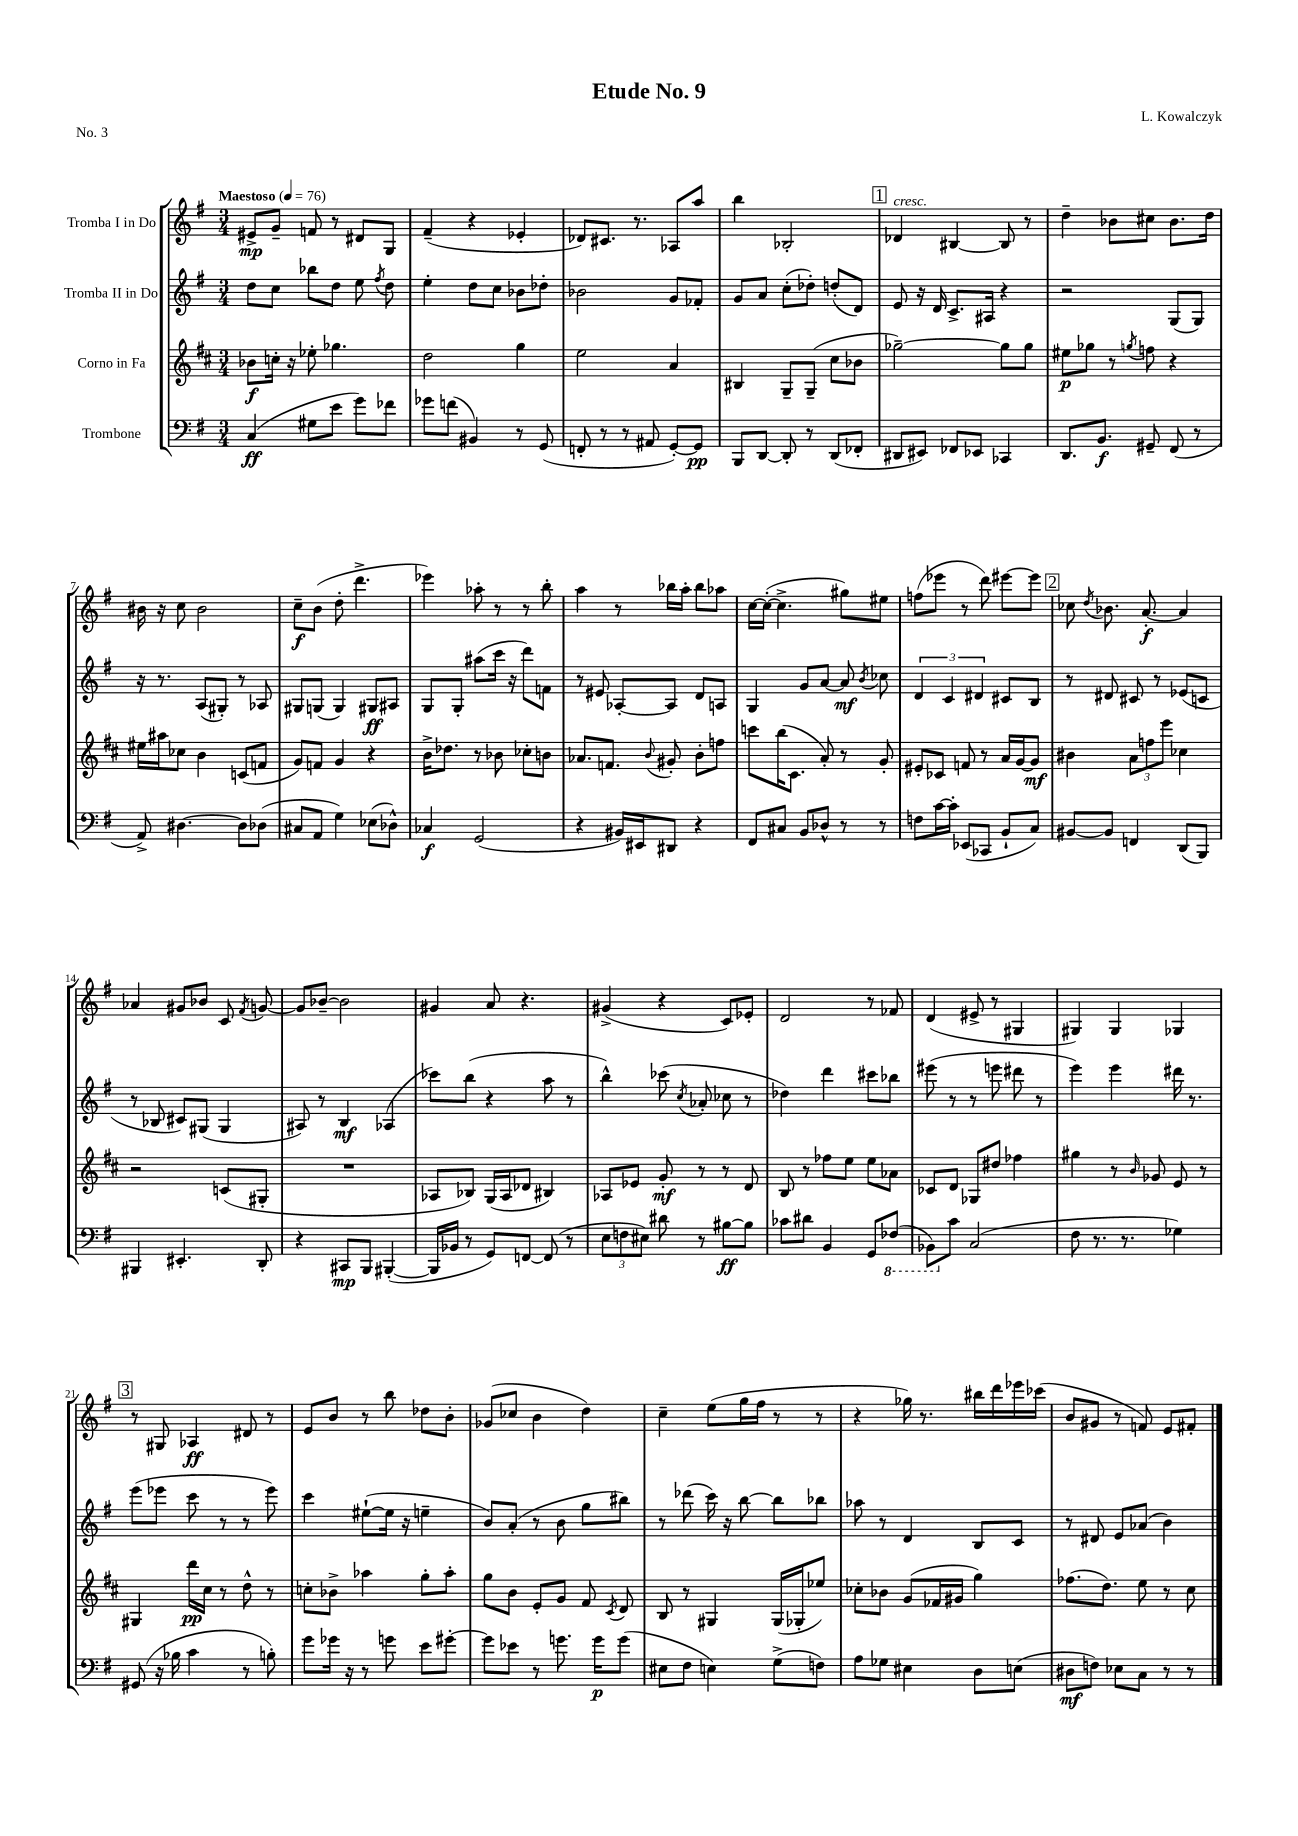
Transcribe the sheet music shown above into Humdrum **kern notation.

**kern	**kern	**kern	**kern
*staff4	*staff3	*staff2	*staff1
*clefF4	*clefG2	*clefG2	*clefG2
*k[f#]	*k[f#c#]	*k[f#]	*k[f#]
*M3/4	*M3/4	*M3/4	*M3/4
*MM76	*MM76	*MM76	*MM76
(4C/	8b-\L	8dd\L	8e#^/L
.	16cc'\Jk	8cc\J	8g~/J
.	16r	.	.
8G#\L	8ee-'\	8bb-\L	8f/
8e\J	4.gg-\	8dd\J	8r
8g\L)	.	8ee\	8d#/L
.	.	8qff#/	.
8f-\J	.	8dd\	8G/J
=	=	=	=
8g-\L	2dd\	4ee'\	(4f#~/
(8f\J	.	.	.
4BB#/)	.	8dd\L	4r
.	.	8cc\J	.
8r	4gg\	8b-\L	4e-'/
(8GG/	.	8dd-'\J	.
=	=	=	=
8FF'/	2ee\	2b-\	8d-/L)
8r	.	.	8.c#/J
8r	.	.	.
.	.	.	8.r
8AA#/	.	.	.
[8GG'/L)	4a/	8g/L	8A-/L
8GG/]J	.	8f-'/J	8aa/J
=	=	=	=
8BBB/L	4B#/	8g/L	4bb\
[8DD/J	.	8a/J	.
8DD'/]	8G~/L	(8cc'\L	2B-'/
8r	(8G~/J	8dd-'\J)	.
(8DD/L	8cc#\L	(8dd'/L	.
8FF-'/J	8b-\J	8d/J)	.
=	=	=	=
8DD#/L	[2gg-~\)	8e/	4d-/
8EE#/J)	.	16r	.
.	.	16d/	.
8FF-/L	.	8.c^/L	[4B#/
8EE-/J	.	.	.
.	.	16A#/Jk	.
4CC-/	8gg-\]L	4r	8B#/]
.	8gg-\J	.	8r
=	=	=	=
8.DD/L	8ee#\L	2r	4dd~\
.	8gg-\J	.	.
8.BB/J	.	.	.
.	8r	.	8b-\L
.	8qgg/	.	.
8GG#~/	8ff\	.	8cc#\J
(8FF#/	4r	(8G/L	8.b-\L
8r	.	8G/J)	.
.	.	.	16dd\Jk
=	=	=	=
8AA^/)	16ee#\LL	16r	16b#\
.	16aa#\J	8.r	16r
[4.D#\	8cc-\J	.	8cc\
.	4b\	(8A/L	2b#\
.	.	8G#'/J)	.
8D#\]L	(8c/L	8r	.
(8D-\J	8f/J	8A-/	.
=	=	=	=
8C#/L	8g/L)	8G#/L	8cc~\L
8AA/J	8f/J	(8G/J	(8b\J
4G\)	4g/	4G/)	8dd'\
.	.	.	4.ddd^\
(8E-\L	4r	8G#/L	.
8D-^^\J)	.	8A#/J	.
=	=	=	=
4C-/	16b^\LK	8G/L	4eee-\)
.	8.dd-\J	.	.
.	.	8G'/J	.
(2GG/	8r	(8aa#\L	8aa-'\
.	8b-\	16ccc\Jk	8r
.	.	16r	.
.	8cc-'\L	8ddd\L)	8r
.	8b\J	8f\J	8bb'\
=	=	=	=
4r	8.a-/L	8r	4aa\
.	.	8e#/	.
.	8.f/J	.	.
16BB#/LL)	.	[8A-'/L	8r
16EE#/J	.	.	.
.	8qqb/	.	.
8DD#/J	8g#'/	8A-/]J	16bb-\LL
.	.	.	16aa'\JJ
4r	8b'\L	8d/L	8bb-\L
.	8ff\J	8A/J	8aa-\J
=	=	=	=
8FF#/L	8ccc\L	4G/	[16cc\LL
.	.	.	(16cc'\_JJ
8C#/J	(16bb\K	.	4.cc^\]
.	8.c#\J	.	.
8BB/L	.	8g/L	.
8D-^^/J	8a'/)	[8a/J	.
8r	8r	8a/]	8gg#\L)
.	.	8qb/	.
8r	8g'/	8cc-\	8ee#\J
=	=	=	=
8F\L	8e#'/L	6d/	(8ff\L
[16c\L	8c-/J	.	8eee-\J
.	.	6c/	.
16c'\]JJ	.	.	.
(8EE-/L	8f/	.	8r
.	.	6d#/	.
8CC-/J	8r	.	8ddd\)
8BB`/L	16a/LL	8c#/L	[8eee#\L
.	[16g/J	.	.
8C/J)	8g/]J	8B/J	8eee#\]J
=	=	=	=
[8BB#/L	4b#\	8r	8cc-\
.	.	.	8qdd/
8BB#/]J	.	8d#/	8.b-\
4FF/	12a\L	8c#/	.
.	.	.	[8.a'/
.	12ff\	.	.
.	.	8r	.
.	12eee\J	.	.
(8DD/L	4cc-\	(8e-/L	4a/]
8BBB/J)	.	8c/J	.
=	=	=	=
4BBB#/	2r	8r	4a-/
.	.	8B-/	.
4.EE#'/	.	8c#/L)	8g#/L
.	.	(8G#/J	8b-/J
.	(8c/L	4G#/	8c/
.	.	.	8qf#/
8DD'/	8G#'/J	.	[8g/
=	=	=	=
4r	2.r	8A#/)	8g/]L
.	.	8r	[8b-~/J
8CC#/L	.	4B/	2b-\]
8BBB/J	.	.	.
([4BBB#'/	.	(4A-/	.
=	=	=	=
16BBB#/]LL	8A-/L	8ccc-\L)	4g#/
16BB-/JJ	.	.	.
8r	8B-/J)	(8bb\J	.
8GG/L)	(16G/LL	4r	8a/
.	16A-/J	.	.
[8FF/J	8d-/J	.	4.r
(8FF/]	4B#/)	8aa\	.
8r	.	8r	.
=	=	=	=
12E\L	8A-/L	4bb^^\)	(4g#^/
12F\	.	.	.
.	8e-/J	.	.
12E#\J)	.	.	.
8d#\	8g'/	(8ccc-\	4r
.	.	8qcc/	.
8r	8r	8a-'/	.
[8B#\L	8r	8cc-\	8c/L)
8B#\]J	8d/	8r	8e-'/J
=	=	=	=
8c-\L	8B/	4dd-\)	2d/
8d#\J	8r	.	.
4BB/	8ff-\L	4ddd\	.
.	8ee\J	.	.
8GG/L	8ee\L	8ccc#\L	8r
(8FF-/J	8a-\J	8bb-\J	8f-/
=	=	=	=
8BBB-\L)	8c-/L	(8eee#\	(4d/
8c\J	8d/J	8r	.
(2C/	8G-/L	8r	8e#^/
.	8dd#/J	8eee\	8r
.	4ff-\	8ddd#\	4G#/
.	.	8r	.
=	=	=	=
8F#\	4gg#\	4eee\)	4G#/)
8.r	.	.	.
.	8r	4eee\	4G#/
8.r	.	.	.
.	16qqb/	.	.
.	8g-/	.	.
4G-\)	8e/	16ddd#\	4G-/
.	.	8.r	.
.	8r	.	.
=	=	=	=
(8GG#/	4G#/	(8eee\L	8r
16r	.	8eee-\J	8G#/
16B-\	.	.	.
4c\	16ddd\LL	8ccc\	4A-/
.	16cc#\JJ	.	.
.	8r	8r	.
8r	8dd^^\	8r	8d#/
8B'\)	8r	8eee-\)	8r
=	=	=	=
8g\L	8cc'\L	4ccc\	8e/L
16g-\Jk	8b-^\J	.	8b/J
16r	.	.	.
8r	4aa-\	([8ee#`\L	8r
8g\	.	16ee#\]Jk	8bb\
.	.	16r	.
8e\L	8gg'\L	4ee~\	8dd-\L
[8g#'\J	8aa-'\J	.	8b'\J
=	=	=	=
8g#\]L	8gg\L	8b/L)	(8g-/L
8e-\J	8b\J	(8a'/J	8cc-/J
8r	8e'/L	8r	4b\
8.g\	8g/J	8b\	.
.	8f#/	8gg\L	4dd\)
16g\LK	.	.	.
.	8qc#/	.	.
(8g\J	8d/	8bb#\J)	.
=	=	=	=
8E#\L	8B/	8r	4cc~\
8F#\J	8r	(8ddd-\	.
4E\)	4G#/	16ccc\)	(8ee\L
.	.	16r	.
.	.	[8bb\	16gg\L
.	.	.	16ff#\JJ
(8G^\L	(16G#/LL	8bb\]L	8r
.	16G-'/J	.	.
8F\J)	8ee-/J)	8bb-\J	8r
=	=	=	=
8A\L	8cc-'\L	8aa-\	4r
8G-\J	8b-\J	8r	.
4E#\	(8g/L	4d/	16gg-\)
.	.	.	8.r
.	16f-/L	.	.
.	16g#/JJ	.	.
8D\L	4gg\)	8B/L	16bb#\LL
.	.	.	16ddd\
(8E\J	.	8c/J	16eee-\
.	.	.	(16ccc-\JJ
=	=	=	=
8D#\L	(8.ff-\L	8r	8b/L
8F\J)	.	8d#/	8g#/J
.	8.dd\J)	.	.
8E-\L	.	8e/L	8r
8C\J	8ee\	(8a-/J	8f/)
8r	8r	4b\)	8e/L
8r	8cc#\	.	8f#'/J
==	==	==	==
*-	*-	*-	*-
